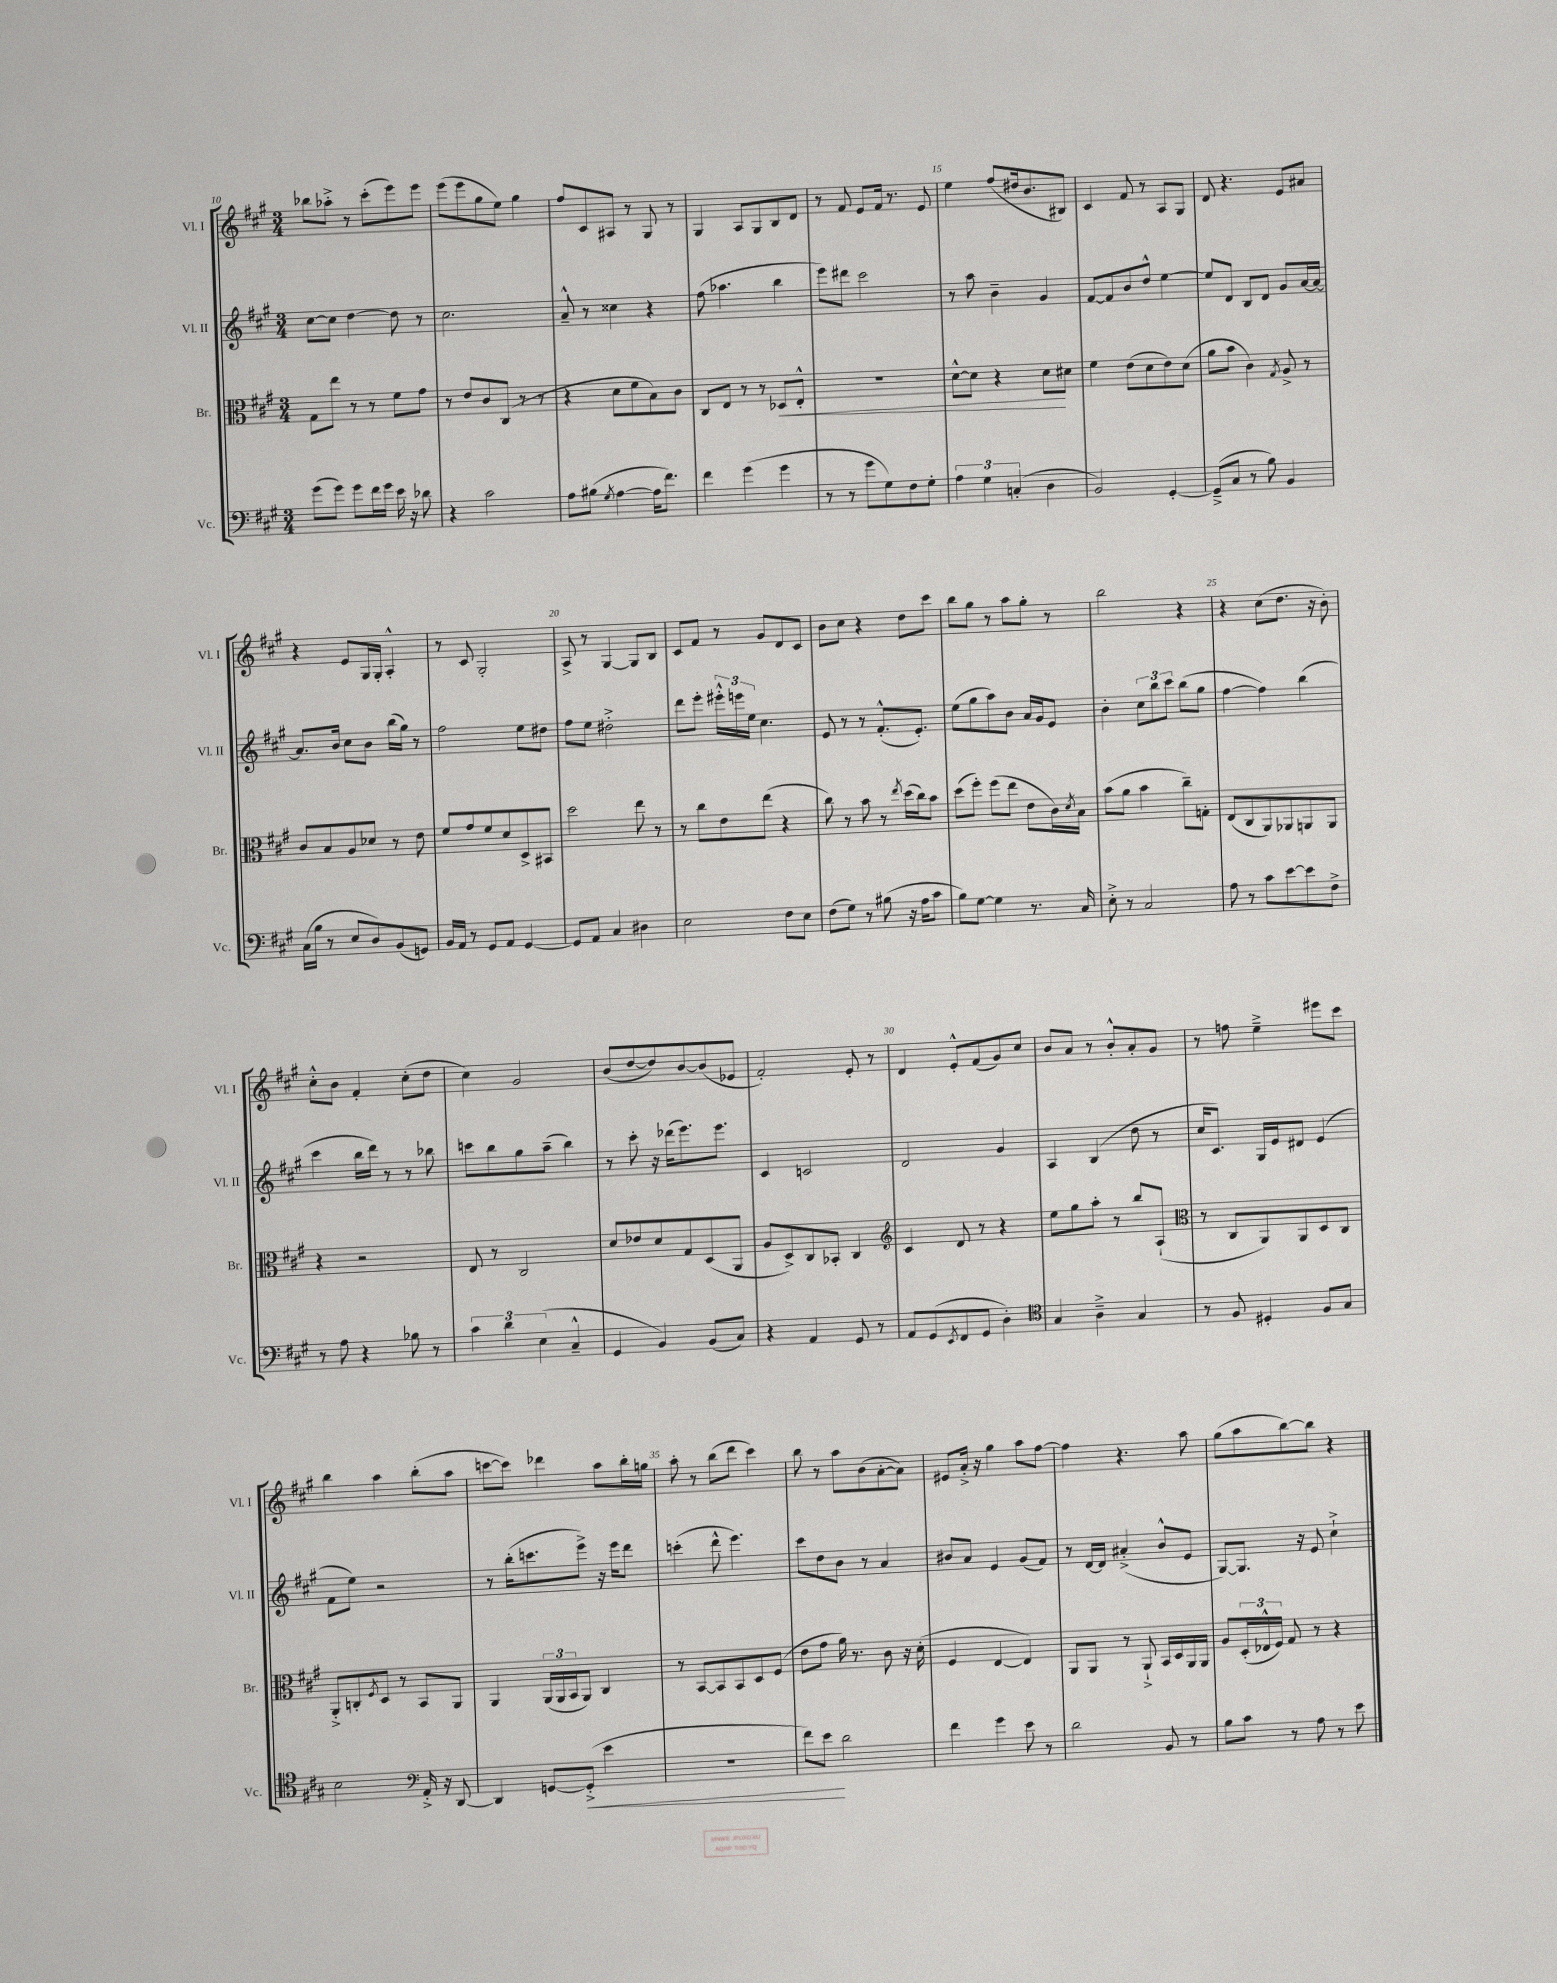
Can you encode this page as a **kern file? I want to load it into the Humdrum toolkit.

**kern	**kern	**kern	**kern
*staff4	*staff3	*staff2	*staff1
*clefF4	*clefC3	*clefG2	*clefG2
*k[f#c#g#]	*k[f#c#g#]	*k[f#c#g#]	*k[f#c#g#]
*M3/4	*M3/4	*M3/4	*M3/4
(8g#	8G#	[8cc#	8bb-
8g#)	8ee	8cc#]	8aa-'^
8g#	8r	[4dd	8r
16f#	8r	.	(8ccc#'
16g#	.	.	.
16e	8f#	8dd]	8eee)
16r	.	.	.
8d-	8g#	8r	8eee
=	=	=	=
4r	8r	2.cc#	(8eee
.	8e	.	8eee
2c#	8c#	.	8gg#
.	(8C#	.	8ee)
.	8r	.	4gg#
.	8r	.	.
=	=	=	=
8A	4r	8a~^^	8ff#
(8B#	.	8r	8c#
8qG#	.	.	.
[4A	8d	4cc##	8A#
.	8f#	.	8r
16A]	8B)	4r	8G#
8.f#)	.	.	.
.	8c#	.	8r
=	=	=	=
4f#	8C#	(8ff#	4G#
.	8E	4.aa-	.
(4g#	8r	.	8A
.	8r	.	8G#
4g#	8D-	4bb	8B
.	8E'^^	.	8d
=	=	=	=
8r	2.r	8eee)	8r
8r	.	8ddd#	8f#
8g#	.	2ccc#	8e
8G#)	.	.	16f#
.	.	.	8.r
8F#	.	.	.
8G#'	.	.	8e
=	=	=	=
6A	[8d^^	8r	4ee
.	8d]	8aa	.
6G#	.	.	.
.	4r	4b~	(8ff#
(6C'	.	.	.
.	.	.	16dd#
.	.	.	8.b
4D	8d	4g#	.
.	8d#	.	8B#)
=	=	=	=
2BB)	4f#	[8f#	4c#
.	.	8f#]	.
.	(8e	8b	8f#
.	8d	8dd^^	8r
[4GG#'	8e)	[4ee	8A
.	(8d	.	8G#
=	=	=	=
(8GG#~^]	8a	8ee]	8d
8C#	8b	8d	4.r
8r	4c#)	8B	.
8B)	.	8d	.
.	8qG#	.	.
4BB	8A^	8g#	8e
.	8r	[16a	8a#
.	.	16a_	.
=	=	=	=
(16C#	8c#	8.a]	4r
16B	.	.	.
8r	8B	.	.
.	.	16b	.
8E	8A	8cc#	8e
8D)	8d-	8b	16G#
.	.	.	16G#'
(8BB	8r	(16bb	4A'^^
.	.	16gg#)	.
8GG)	8e	8r	.
=	=	=	=
16BB	8f#	2ff#	8r
16AA	.	.	.
8r	8g#	.	8c#
8GG#	8f#	.	2G#'
8AA	8d	.	.
[4GG#	8D^	8ee	.
.	8BB#	8dd#	.
=	=	=	=
8GG#]	2dd	8ff#	8A^
8AA	.	8ee	8r
4C#	.	2dd#'^	[4G#
4D#	8ee	.	8G#]
.	8r	.	8B
=	=	=	=
2E	8r	8ddd	8c#
.	8cc#	8eee'	8f#
.	8e	24eee#'^^	8r
.	.	24eee	.
.	.	24ee	.
.	(8ee	4.cc#	8g#
8F#	4r	.	8d
8E	.	.	8c#
=	=	=	=
(8F#	8cc#)	8e	8b
8G#)	8r	8r	8cc#
8r	8b	8r	4r
(8B#	8r	(8.f#'^^	.
.	8qee	.	.
16r	(16dd	.	8dd
16A	16cc#)	8.e')	.
8c#	8b	.	8ccc#
=	=	=	=
8B)	(8dd	(8ee	8bb
[8G#	8ff#')	8gg#	8gg#
4G#]	(8ff#	8aa)	8r
.	8ee	8b	8aa
8.r	8e	16a	8gg#'
.	.	16g#	.
.	16c#)	8e	8r
.	8qd	.	.
16C#	16B	.	.
=	=	=	=
8E'^	(8b	4b'	2bb
8r	8a	.	.
2C#	4b	12cc#	.
.	.	12bb	.
.	.	12ccc#	.
.	8cc#~)	(8bb	4r
.	8G'	8gg#	.
=	=	=	=
8A	(8E	[4ff#	4r
8r	8C#	.	.
8c#	8AA)	4ff#])	(8cc#
[8e	8AA-	.	8.dd
8e]	8AA	(4bb	.
.	.	.	16r
8F#^	8AA	.	8b')
=	=	=	=
8r	4r	4ccc#	8cc#'^^
8A	.	.	8b
4r	2r	16bb	4f#'
.	.	16ddd)	.
.	.	8r	.
8B-	.	8r	(8cc#'
8r	.	8bb-	8dd
=	=	=	=
6c#	8E	8ccc	4cc#)
.	8r	8bb	.
6d	.	.	.
.	2C#	8gg#	2g#
(6E	.	.	.
.	.	(8aa~	.
4C#~^^	.	4bb)	.
=	=	=	=
4GG#	8d	8r	(8b
.	8e-	8ccc#'	[8dd
4BB)	8d	16r	8dd])
.	.	(16ddd-	.
.	8G#	8.eee)	[8b
(8BB	(8D	.	(8b]
.	.	8.eee	.
8C#)	8AA	.	8e-
=	=	=	=
4r	8A	4c#	2f#')
.	8D^)	.	.
4AA	8C#	2c	.
.	8BB-'	.	.
8GG#	4C#	.	8e'
8r	.	.	8r
=	=	=	=
*	*clefG2	*	*
8AA	4c#	2d	4d
(8GG#	.	.	.
8qEE	.	.	.
8FF#	8d	.	8e'^^
8GG#	8r	.	(8f#
4D')	4r	4g#	8g#)
.	.	.	8cc#
=	=	=	=
*clefC4	*	*	*
4G#	8ee	4A	8b
.	8gg#	.	8a
4A~^	8aa'	(4B	8r
.	8r	.	8b'^^
4G#	8bb	8dd	8a'
.	(8A`	8r	8g#
=	=	=	=
*	*clefC3	*	*
8r	8r	16cc#	8r
.	.	8.c#)	.
8F#	8C#	.	8ff
4D#'	8AA)	16G#	4ee~^
.	.	16e	.
.	8AA	8d#	.
8F#	8D	(4e	8eee#
8G#	8C#	.	8ccc#
=	=	=	=
2B	8AA'^	8f#	4bb
.	8C'	8ee)	.
.	8qF#	.	.
.	8D	2r	4aa
.	8r	.	.
*clefF4	*	*	*
16AA'^	8BB	.	(8bb'
16r	.	.	.
[8DD	8AA	.	8aa
=	=	=	=
4DD]	4AA	8r	[8ccc
.	.	(16bb'	8ccc])
.	.	8.ccc	.
[8GG	(24AA	.	4ddd-
.	24AA	.	.
.	24BB	.	.
(8GG'^]	8AA)	8eee^)	.
4e	4C#	16r	8aa
.	.	16eee	.
.	.	8ddd	16bb'
.	.	.	16gg
=	=	=	=
2.r	8r	(4ccc'	8aa'
.	[8BB	.	8r
.	8BB]	8ddd^^	(8bb
.	8BB	4.eee)	8ddd
.	8D	.	4ccc#)
.	(8F#	.	.
=	=	=	=
8f#)	8e	8ccc#	8bb
8e	8g#	8dd	8r
2d	16a)	8b	8aa
.	8.r	.	.
.	.	8r	(8b
.	8c#	4a	[8a'
.	16r	.	8a])
.	(16d'	.	.
=	=	=	=
4f#	4F#	8b#	8e#
.	.	8a	16a'^
.	.	.	16r
4g#	[4E	4e	4gg#
8e	4E])	(8g#	8aa
8r	.	8f#)	[8ff#
=	=	=	=
2d	8AA	8r	4ff#]
.	8AA	[16d	.
.	.	16d]	.
.	8r	(4a#'^	4.r
.	8AA`^	.	.
8BB	16BB	8b^^	.
.	16D	.	.
8r	16AA	8e	8aa
.	16AA	.	.
=	=	=	=
8B	8A	[8G#)	(8gg#
8c#	(24D'	8.G#]	8aa
.	24E-^^	.	.
.	24F#)	.	.
8r	8G#	.	[8bb)
.	.	16r	.
8A	8r	8e	8bb]
8r	4r	4cc#`^	4r
8e	.	.	.
==	==	==	==
*-	*-	*-	*-
